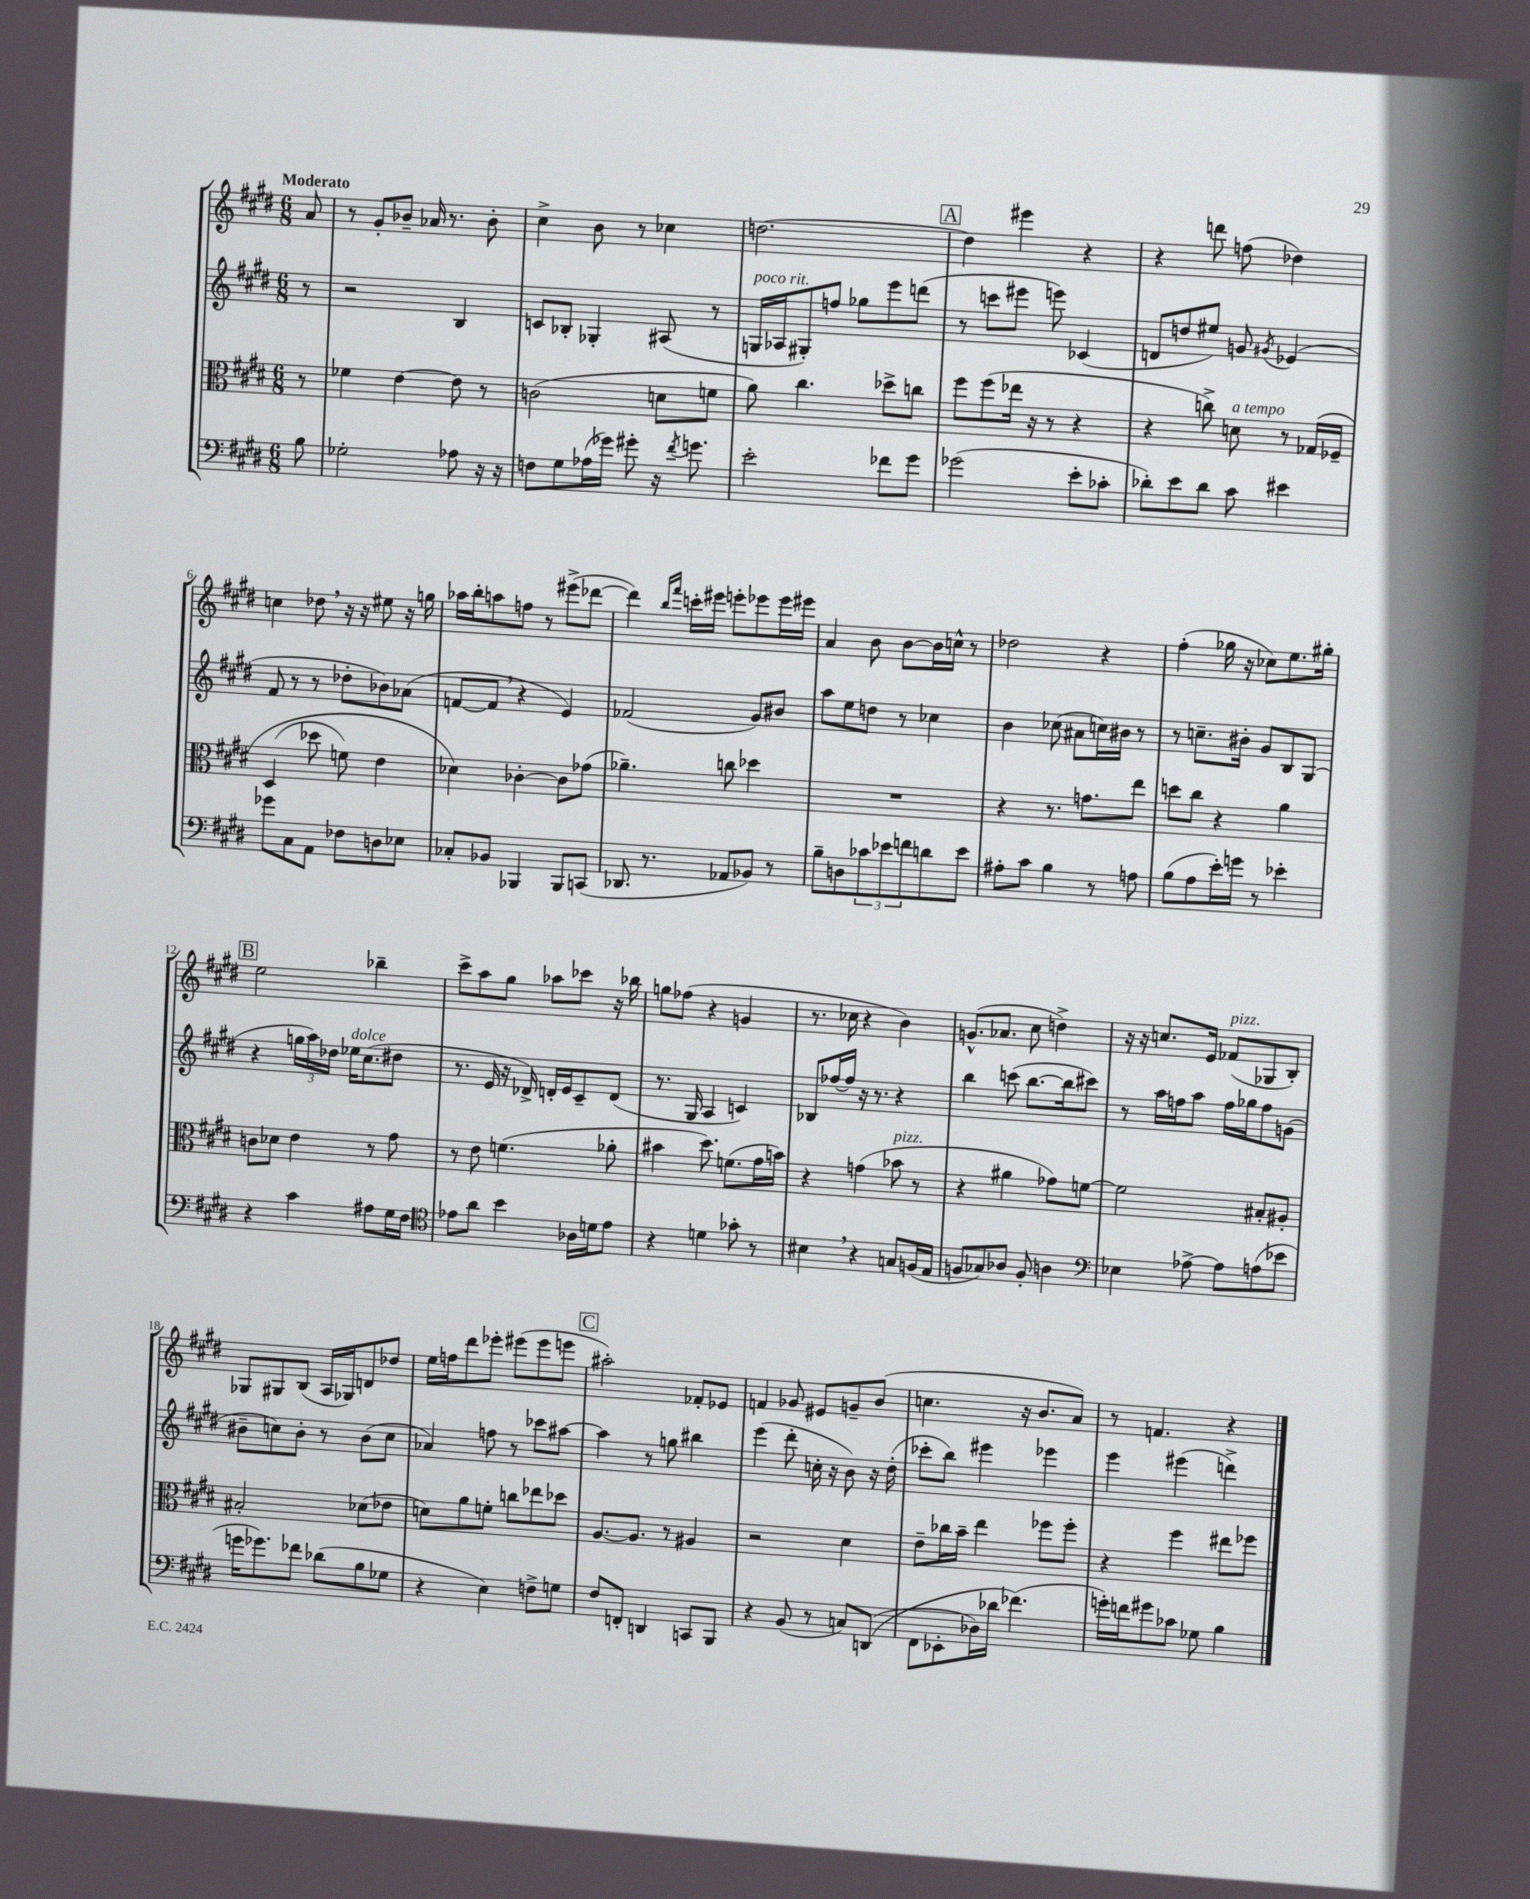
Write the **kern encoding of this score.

**kern	**kern	**kern	**kern
*part4	*part3	*part2	*part1
*staff4	*staff3	*staff2	*staff1
*clefF4	*clefC3	*clefG2	*clefG2
*k[f#c#g#d#]	*k[f#c#g#d#]	*k[f#c#g#d#]	*k[f#c#g#d#]
*M6/8	*M6/8	*M6/8	*M6/8
=	=	=	=
!	!	!	!LO:TX:a:B:t=Moderato
8B\	8r	8r	8a/
=1	=1	=1	=1
2G-X'\	4f-X\	2r	8r
.	.	.	8g#'/L
.	[4e\	.	8b-X~/J
.	.	.	16a-X/
.	.	.	8.r
8A-X\	8e\]	4B/	.
16r	8r	.	8b-'\
16r	.	.	.
=2	=2	=2	=2
8Fn\L	(2cn\	8cn/L	4cc#^\
8G#\	.	8B-X'/J	.
(16A-X\L	.	4G-X'/	8b\
16g-X\JJ)	.	.	.
8g#X'\	.	.	8r
16r	8dn\L	(8A#X/	4cc-X\
8qf#/	.	.	.
8.gn\	.	.	.
.	8fn\J	8r	.
=3	=3	=3	=3
!	!	!LO:TX:a:i:t=poco rit.	!
2e'\	8a\)	16Gn/LL	[2.ddn\
.	.	16A-X/J	.
.	4.cc#\	8G#X'/)	.
.	.	8ffn/J	.
.	.	8gg-X\L	.
8f-X\L	8dd-X^\L	8eee\	.
8g#\J	8ccn\J	(8dddn\J	.
!!LO:REH:place=s1:t=A
=4	=4	=4	=4
(2g-X\	8ff#\L	8r	4dd\]
.	(8ff#\	8cccn\L	.
.	16ee-X\Jk	8eee#X\J	4eee#X\
.	16r	.	.
.	8r	8eeen\)	.
8e'\L	4r	(4c-X/	4r
8c-X'\J	.	.	.
=5	=5	=5	=5
8d-X'\L)	4r	8dn/L	4r
8e\	.	8ddn/	.
8d-\J	8ccn^\)	8ee#X/J)	8dddn\
!	!LO:TX:a:i:t=a tempo	!	!
8c#\	8dn\	8gn/	(8ffn\
.	.	8qg#X/	.
4e#X\	8r	(4e-X/	4dd-X\)
.	(16G-X/LL	.	.
.	16F-X~/JJ	.	.
!!LO:LB:g=z
=6	=6	=6	=6
8g-X\L	(4D#/	8f#/	4ccn\
8C#\	.	8r	.
8AA\J	8dd-X\	8r	8dd-X,\
8F-X\L	8fn\)	8dd-X'\L	16r
.	.	.	16r
8Dn\	4e\	8b-X\)	8ee#X\
8E-X\J	.	(8a-X\J	16r
.	.	.	16ggn\
=7	=7	=7	=7
8C-X'/L	4d-X\)	[8fn/L	16aa-X\LL
.	.	.	16bb'\J
8BB-X/J	.	8f,/J]	8aan\
4BBB-X/	[4c-X'\	4r	8ffn\J
.	.	.	8r
8BBB-/L	8c-\L]	4e/)	(8eee#X^\L
(8CCn/J	(8g-X\J	.	[8ddd-X\J
=8	=8	=8	=8
8.DD-X/	4.a-X~\)	(2f-X/	4ddd-\])
8.r	.	.	.
.	.	.	16qqbb/LL
.	.	.	16qqfff#/JJ
.	.	.	16cccn'\LL
.	.	.	16eee#X\JJ
8AA-X/L	8ccn\	.	8eeen'\L
8BB-X/J)	4dd-X\	8g#/L)	8eee-X\
8r	.	8b#X/J	16eee-\L
.	.	.	16eee#X\JJ
=9	=9	=9	=9
8B~\L	2.r	8aa\L	4a/
8Dn\	.	8ee\	.
12c-X\	.	8ddn\J	8b\
12e-X\	.	.	.
.	.	8r	[8b\L
12fn\	.	.	.
8dn\	.	4cc-X\	16b\L]
.	.	.	16ccn^^\JJ
8e-\J	.	.	8r
=10	=10	=10	=10
8A#X'\L	4r	4b\	2dd-X\
8c#\J	.	.	.
4B\	8.r	(8cc-X\	.
.	.	8a#X\L	.
.	8.gn\L	.	.
8r	.	16ccn\L)	4r
.	.	16b#X\JJ	.
8An\	8ee\J	8r	.
=11	=11	=11	=11
(8B\L	8ddn\L	8r	(4ff#'\
8A\	8cc#\J	8.ccn~\L	.
16e'\L)	4r	.	16gg-X\
16gn\JJ	.	16b#X'\Jk	16r
8r	.	8g#/L	8cc-X\L)
4e-X'\	4a\	8B/	8.ee\
.	.	(8G#/J	.
.	.	.	16gg#X'\Jk
!!LO:LB:g=z
!!LO:REH:place=s1:t=B
=12	=12	=12	=12
4r	8cn\L	4r	2ee\
.	8d-X\J	.	.
4c#\	4e\	24ggn\LL	.
.	.	24aa\)	.
.	.	24dd-X\JJ	.
!	!	!LO:TX:a:i:t=dolce	!
.	.	16ee-X\KL	.
.	.	(8.cc#\	.
8A#X\L	8r	.	4bb-X~\
16G#\L	8g#\	8dd#X\J	.
16F#\JJ	.	.	.
=13	=13	=13	=13
*clefC4	*	*	*
8e-X\L	8r	8.r	8ccc#^\L
8a\J	8e\	.	8aa\
.	.	16e/	.
4b\	(4.fn\	16r	8gg#\J
.	.	16d-X^/)	.
.	.	16dn'/LL	8aa-X\L
.	.	16e/J	.
16A-X\LL	.	8c#~/	8ccc-X\J
16dn\J	.	.	.
8e-\J	8a-X'\	(8d/J	16r
.	.	.	16bb-X\
=14	=14	=14	=14
4r	4b#X\	8.r	8ggn\L
.	.	.	(8ff-X\J
.	.	16G#/	.
4dn\	8.dd#\)	4A/	4r
.	(8.fn\L	.	.
8g-X'\	.	4cn/)	4gn/
8r	16g#\L	.	.
.	16bn\JJ)	.	.
=15	=15	=15	=15
4B#X,\	4r	8B-X/L	8.r
.	.	[16ff-X/L	.
.	.	16ff-/JJ]	16cc-X\
4r	(4gn\	16r	4r
.	.	8.r	.
!	!LO:TX:a:i:t=pizz.	!	!
8Gn/L	8b-X\	4r	4b\)
(16Fn/L	8r	.	.
16E/JJ	.	.	.
=16	=16	=16	=16
8Fn/L	4r	4bb\	(8.gn^^/L
8G-X/)	.	.	.
.	.	.	8.a-X/J
8A-X/J	4a#X\	(8cccn\	.
8F'/	.	[8.bb\L	8cc#\
4An\	8g-X\L)	.	4ddn^\)
.	.	16bb\k]	.
.	[8fn\J	8ccc#X\J)	.
=17	=17	=17	=17
*clefF4	*	*	*
4E-X\	2f\]	8r	16r
.	.	.	16r
.	.	16aa\LL	8.ccn/L
.	.	16ffn\J	.
[8A-X^\	.	8aa\J	.
.	.	.	16e/Jk
!	!	!	!LO:TX:a:i:t=pizz.
8A-\L]	.	16ff\LL	(8f-X/L
.	.	16gg-X\J	.
(8An\	8B#X'/L	8ff\	8G-X/
8e-X\J	8A#X'/J	(8gn\J	8B'/J)
!!LO:LB:g=z
=18	=18	=18	=18
16gn\KL	2B#X'/	8b#X~\L	8G-X/L
8.g-X\)	.	.	.
.	.	8ccn\)	8G#X/
8f-X\J	.	8b#'\J	(8B/J
(8d-X\L	.	8r	16A/LL
.	.	.	16G-X/J)
8B\	(8d-X\L	(8b#\L	8dn/
8G-X\J	8e-X\J	8cc\J	8dd-X/J
=19	=19	=19	=19
4r	8dn\L)	4a-X/)	16ee\LL
.	.	.	16ffn\J
.	8a\	.	8ddd#\
4E\)	8fn'\J	8ffn\	8eee-X'\J
.	8ccn\L	8r	(8eee#X\L
8Fn^\L	8ee-X\	8ccc-X\L	8eee#\
8Gn\J	8dd-X\J	[8aa#X\J	8eeen\J
!!LO:REH:place=s1:t=C
=20	=20	=20	=20
8F#/L	[8.A/L	4aa#\]	2aa#X'\)
8FFn'/J	.	.	.
.	8.A/J]	.	.
4DDn/	.	8r	.
.	8r	8ggn\	.
8CCn/L	4A#X/	4bb#X\	8f-X'/L
8BBB/J	.	.	8e-X/J
=21	=21	=21	=21
4r	2r	(4eee\	4fn/
(8BB/	.	8ddd#'\	8g-X/
8r	.	16ccn'\	8e#X/L
.	.	16r	.
8Cn/L)	4d#\	8b\)	8gn~/
((8DDn/J	.	16r	(8b/J
.	.	(16dd#'\	.
=22	=22	=22	=22
8FF#\L	8e~\L	8ccc-X'\L	4.ccn\
8EE-X'\	16cc-X\L	8bb\J)	.
.	16b~\JJ	.	.
16D-X\L)	4ee\	4eee#X\	.
16d-X\JJ	.	.	.
(4.f-X\)	.	.	16r
.	.	.	8.b/L
.	8ff-X\L	4eee-X\	.
.	8ff-'\J	.	8a/J)
=23	=23	=23	=23
16gn'\LL)	4r	4eee\	8r
16fn\J	.	.	.
8g#X\	.	.	4.fn/
8c-X\J	4ff#\	(4eee#X\	.
8G-X\	.	.	.
4B\	8ee#X\L	4dddn^\)	4r
.	8ff-X\J	.	.
==	==	==	==
*-	*-	*-	*-
